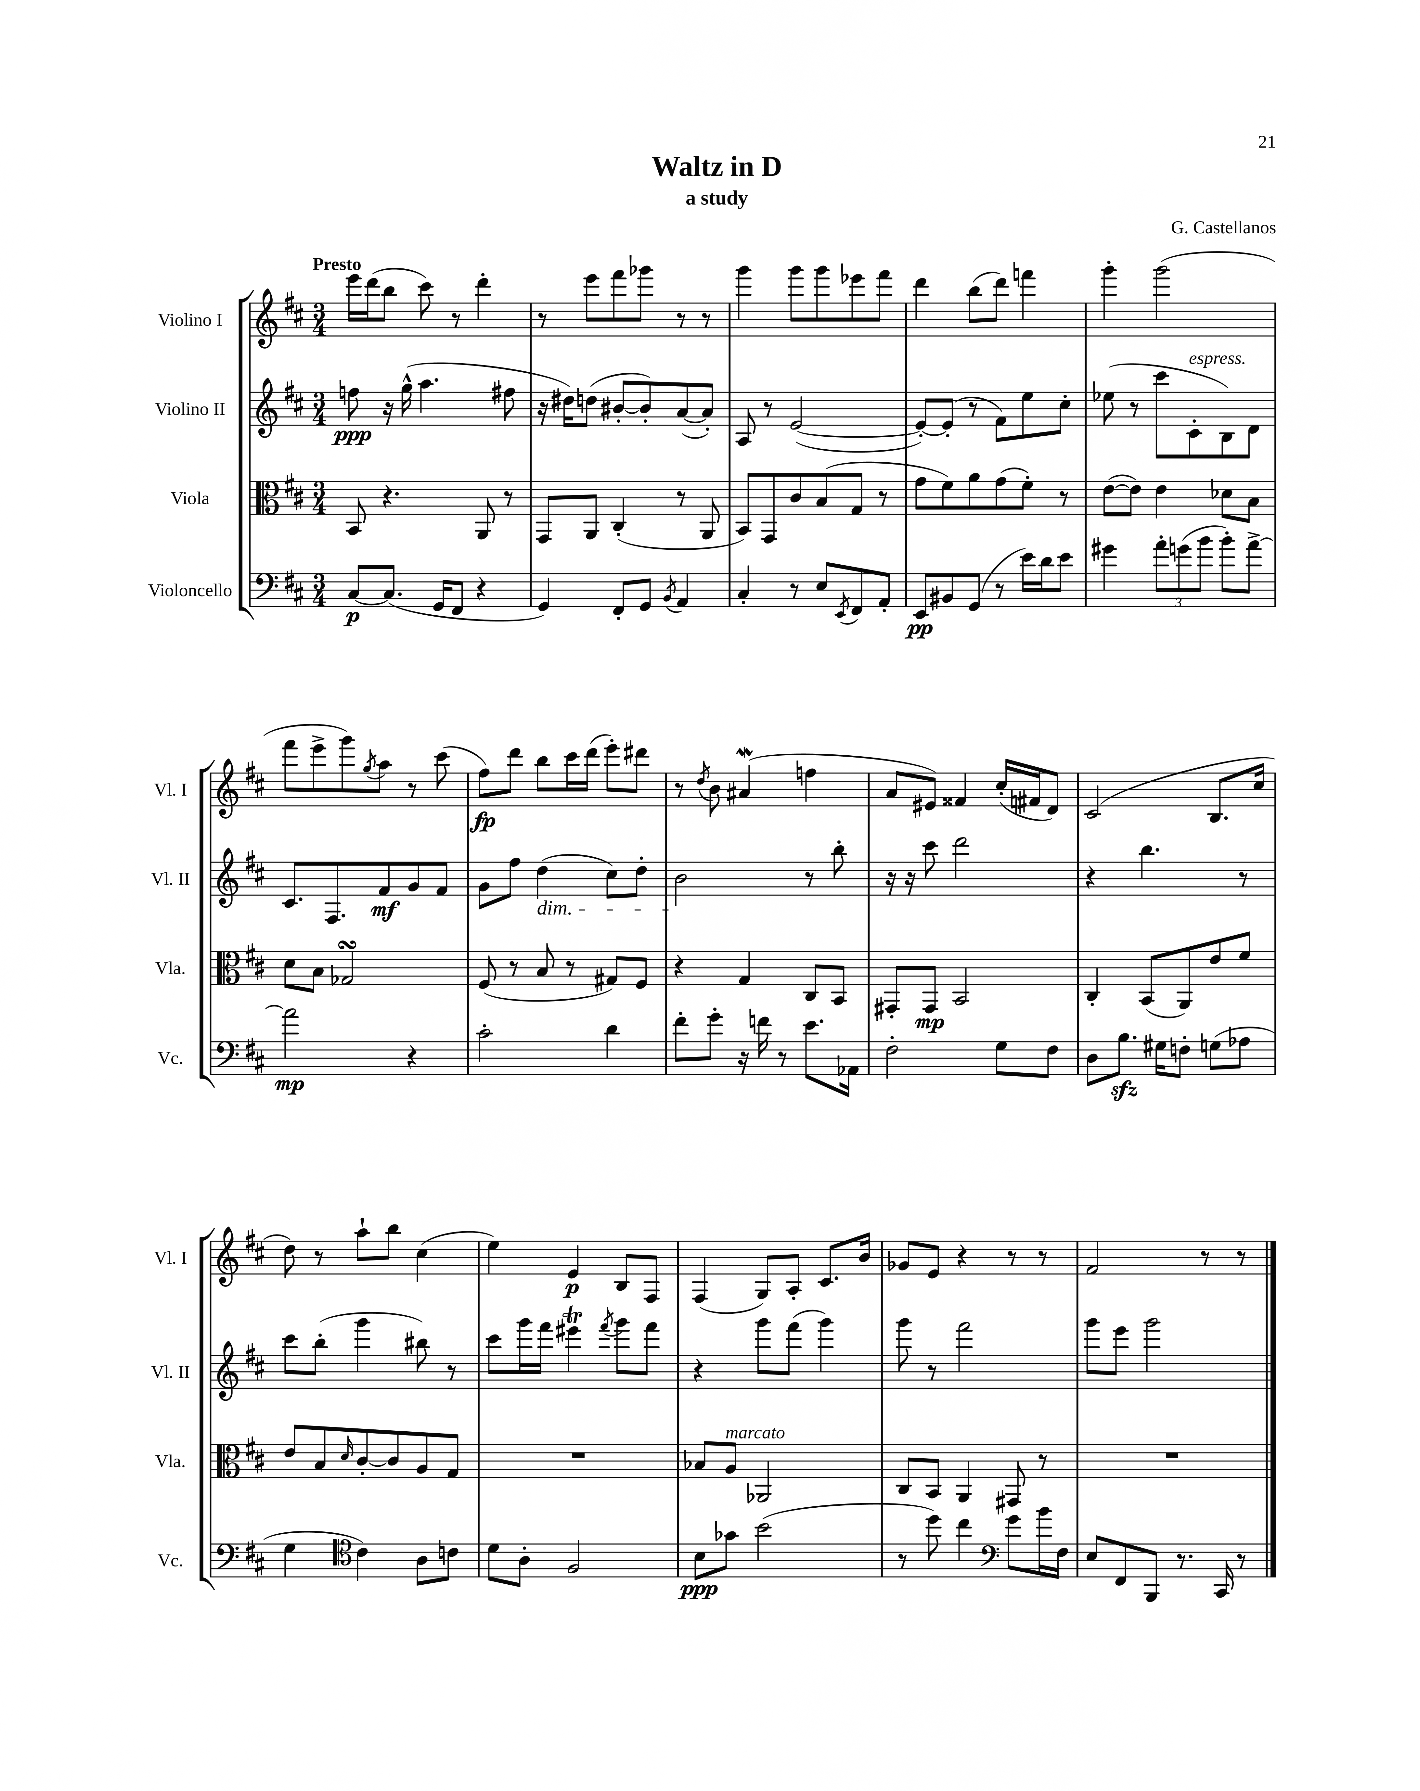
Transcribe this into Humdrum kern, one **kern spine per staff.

**kern	**kern	**kern	**kern
*staff4	*staff3	*staff2	*staff1
*clefF4	*clefC3	*clefG2	*clefG2
*k[f#c#]	*k[f#c#]	*k[f#c#]	*k[f#c#]
*M3/4	*M3/4	*M3/4	*M3/4
[8C#	8BB	8ff	16eee
.	.	.	(16ddd
(8.C#]	4.r	16r	8bb
.	.	(16gg^^	.
.	.	4.aa	8ccc#)
16GG	.	.	.
8FF#	.	.	8r
4r	8AA	.	4ddd'
.	8r	8ff#	.
=	=	=	=
4GG)	8GG	16r	8r
.	.	16dd#)	.
.	8AA	(8dd	8eee
8FF#'	(4C#'	[8b#'	8fff#
8GG	.	8b#'])	8ggg-
8qBB	.	.	.
4AA	8r	([8a	8r
.	8AA	8a'])	8r
=	=	=	=
4C#'	8BB)	8A	4ggg
.	8GG	8r	.
8r	8c#	([2e	8ggg
8E	(8B	.	8ggg
8qEE	.	.	.
8FF#	8G	.	8eee-
8AA'	8r	.	8fff#
=	=	=	=
8EE	8g	8e'_)	4ddd
8BB#	8f#)	(8e']	.
(8GG	8a	8r	(8bb
8r	(8g	8f#)	8ddd)
16e)	8f#')	8ee	4fff
16d	.	.	.
8e	8r	8cc#'	.
=	=	=	=
4g#	([8e	(8ee-	4ggg'
.	8e])	8r	.
12a'	4e	8ccc#	(2ggg
(12g	.	.	.
.	.	8c#'	.
12b	.	.	.
8b')	8d-	8B)	.
[8a^	8B	8d	.
=	=	=	=
2a]	8d	8.c#	8fff#
.	8B	.	8eee^
.	.	8.F#	.
.	2G-	.	8ggg)
.	.	.	8qgg
.	.	8f#	8aa
4r	.	8g	8r
.	.	8f#	(8ccc#
=	=	=	=
2c#'	(8F#	8g	8ff#)
.	8r	8ff#	8ddd
.	8B	(4dd	8bb
.	8r	.	16ccc#
.	.	.	(16ddd
4d	8G#)	8cc#)	8eee')
.	8F#	8dd'	8ddd#
=	=	=	=
8f#'	4r	2b	8r
.	.	.	8qdd
8g'	.	.	8b
16r	4G	.	(4a#
16f	.	.	.
8r	.	.	.
8.e	8C#	8r	4ff
.	8BB	8bb'	.
16AA-	.	.	.
=	=	=	=
2F#'	8GG#'	16r	8a
.	.	16r	.
.	8GG#	8ccc#	8e#)
.	2BB	2ddd	4f##
8G	.	.	(16cc#'
.	.	.	16f#
8F#	.	.	8d)
=	=	=	=
8D	4C#'	4r	(2c#
8.B	.	.	.
.	(8BB	4.bb	.
16G#	.	.	.
8F'	8AA)	.	.
(8G	8e	.	8.B
8A-	8f#	8r	.
.	.	.	16cc#
=	=	=	=
4G	8e	8ccc#	8dd)
.	8B	(8bb'	8r
*clefC4	*	*	*
.	16qqd	.	.
4c#)	[8c#'	4ggg	8aa`
.	8c#]	.	8bb
8A	8A	8bb#)	(4cc#
8c	8G	8r	.
=	=	=	=
8d	2.r	8ccc#	4ee)
8A'	.	16ggg	.
.	.	16fff#	.
2F#	.	4eee#	4e
.	.	8qfff#	.
.	.	8ggg	8B
.	.	8fff#	8F#
=	=	=	=
8B	8B-	4r	(4F#
8g-	8A	.	.
(2b	2AA-	8ggg	8G)
.	.	(8fff#	8A'
.	.	4ggg)	8.c#
.	.	.	16b
=	=	=	=
8r	8C#	8ggg	8g-
8dd)	8BB	8r	8e
4cc#	4AA	2fff#	4r
*clefF4	*	*	*
8g	8GG#	.	8r
16b	8r	.	8r
16F#	.	.	.
=	=	=	=
8E	2.r	8ggg	2f#
8FF#	.	8eee	.
8BBB	.	2ggg	.
8.r	.	.	.
.	.	.	8r
16CC#	.	.	.
8r	.	.	8r
==	==	==	==
*-	*-	*-	*-
